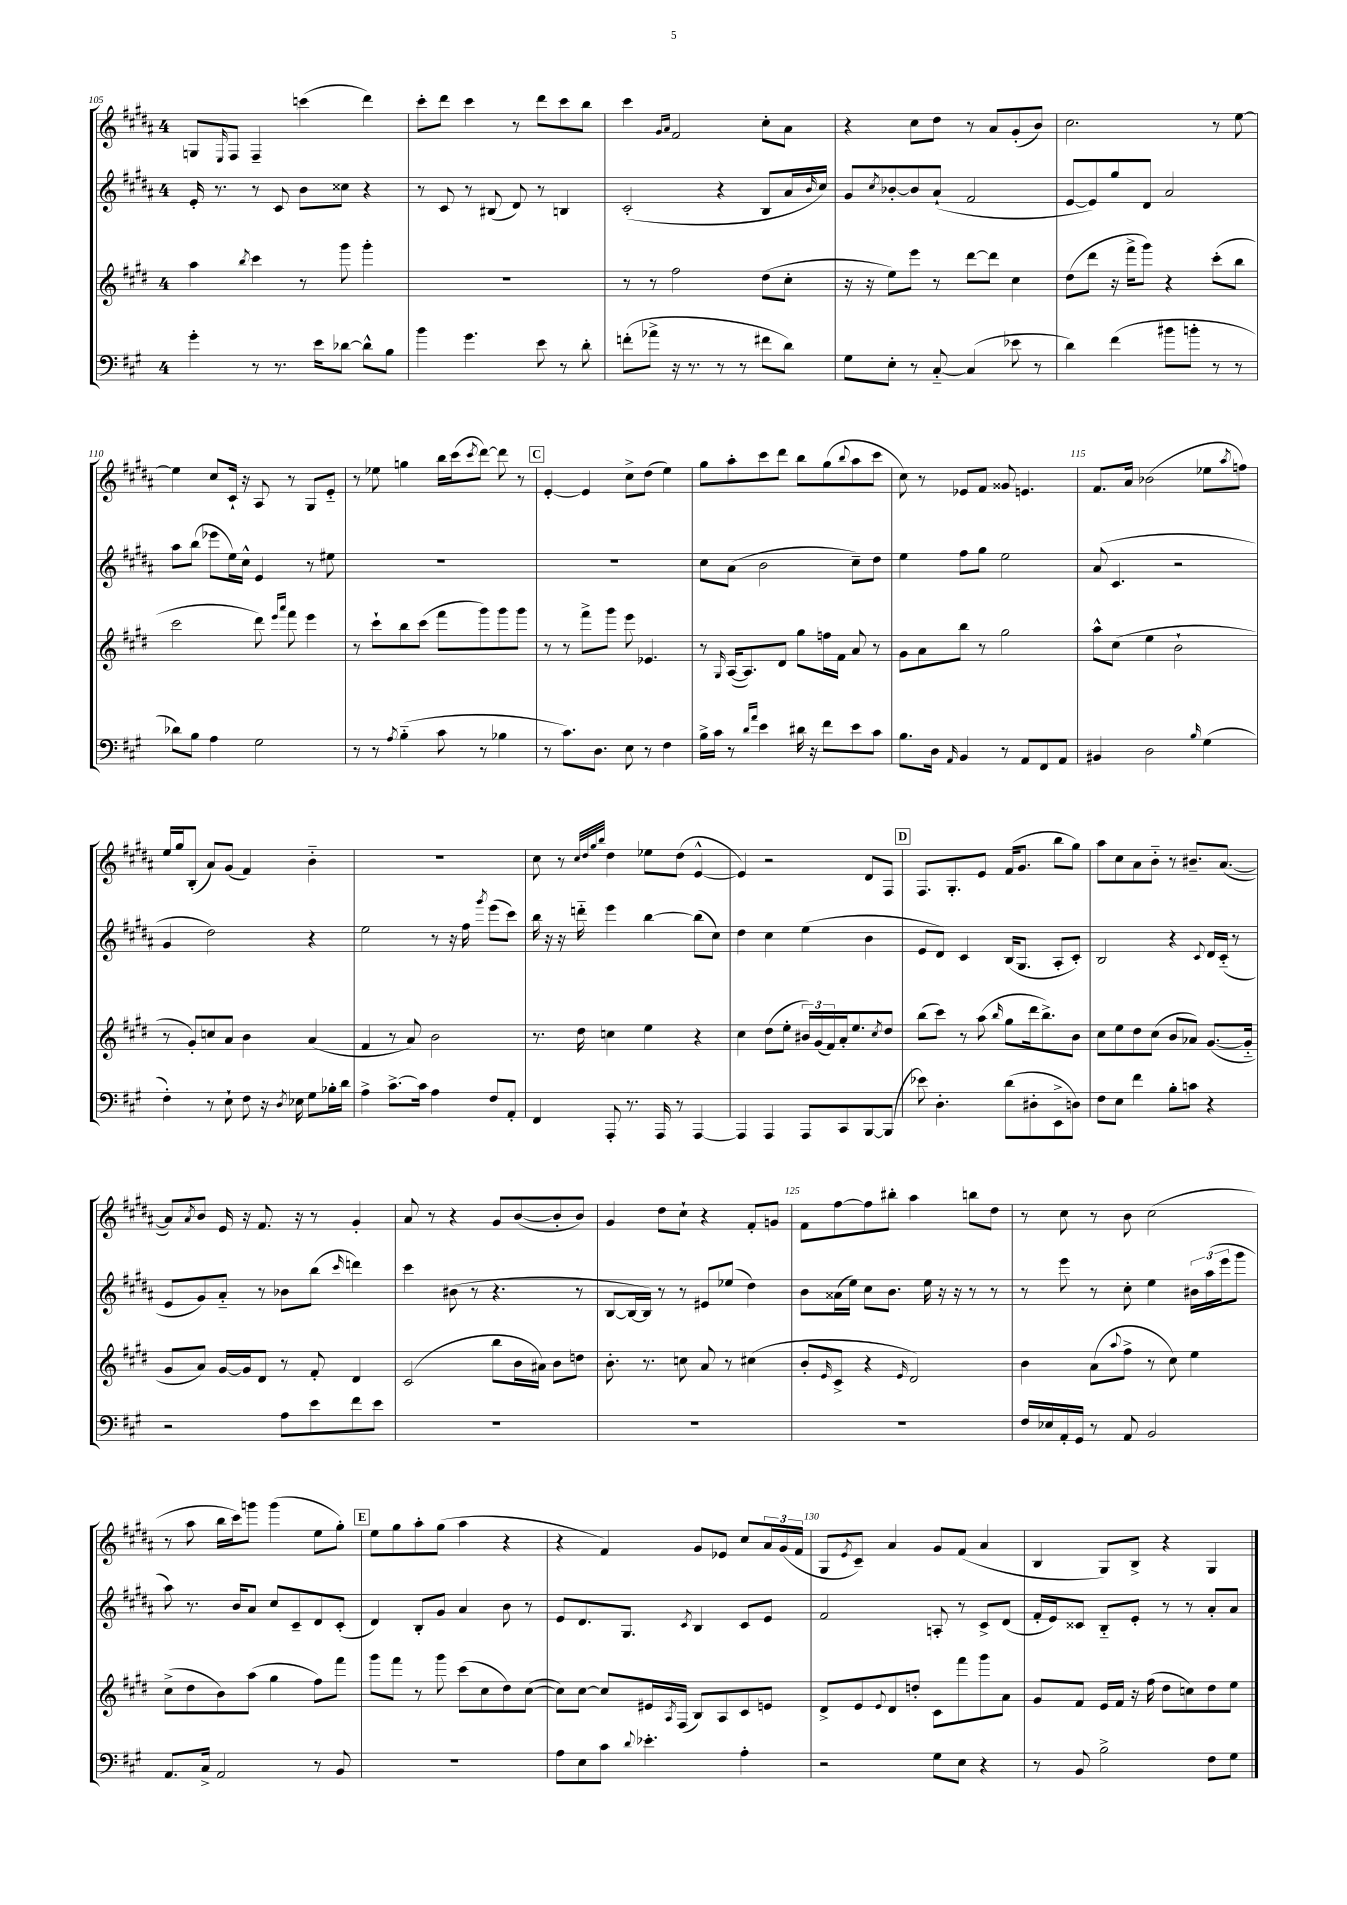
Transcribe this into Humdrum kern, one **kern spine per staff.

**kern	**kern	**kern	**kern
*staff4	*staff3	*staff2	*staff1
*clefF4	*clefG2	*clefG2	*clefG2
*k[f#c#g#]	*k[f#c#g#d#]	*k[f#c#g#d#a#]	*k[f#c#g#d#a#]
*M4/4	*M4/4	*M4/4	*M4/4
4g#'	4aa	16e'	8G
.	.	8.r	.
.	.	.	16qqE
.	.	.	8F#
.	8qbb	.	.
8r	4ccc#	8r	4F#~
8.r	.	8c#	.
.	8r	8b	(4ccc
16e	.	.	.
[8d-	8ggg#	8cc##	.
8d-^^]	4ggg#'	4r	4ddd#)
8B	.	.	.
=	=	=	=
4b	1r	8r	8ccc#'
.	.	8c#	8ddd#
4.g#	.	8r	4ccc#
.	.	(8B#	.
.	.	8d#)	8r
8e	.	8r	8ddd#
8r	.	4B	8ccc#
8d'	.	.	8bb
=	=	=	=
(8f'	8r	(2c#'	4ccc#
8a-^	8r	.	.
.	.	.	16qqg#
.	.	.	16qqa#
16r	2ff#	.	2f#
8.r	.	.	.
8r	.	4r	.
8r	.	.	.
8f#	(8dd#	8B	8cc#'
8d)	8cc#'	16a#	8a#
.	.	16qqb	.
.	.	16cc#)	.
=	=	=	=
8G#	16r	8g#	4r
.	16r	.	.
.	.	8qcc#	.
8E'	8ee)	[8b-'	.
8r	8eee	8b-]	8cc#
[8C#'~	8r	(8a#`	8dd#
(4C#]	[8ddd#	2f#	8r
.	8ddd#]	.	8a#
8e-	4cc#	.	(8g#'
8r	.	.	8b)
=	=	=	=
4d)	(8dd#	[8e	2.cc#
.	8ddd#	8e])	.
(4f#	16r	8gg#	.
.	16fff#^	.	.
.	8ggg#)	8d#	.
8b#	4r	2a#	.
8b'	.	.	.
8r	(8ccc#'	.	8r
8r	8bb	.	[8ee
=	=	=	=
8d-)	2ccc#	8aa#	4ee]
8B	.	(8bb	.
4A	.	8eee-	8cc#
.	.	16ee)	16c#`
.	.	16cc#^^	16r
2G#	8ddd#)	4e	8A#
.	16qqeee	.	.
.	16qqaaa	.	.
.	8fff#	.	8r
.	4eee	8r	8G#
.	.	8ee#	8e'~
=	=	=	=
8r	8r	1r	8r
8r	8ccc#`	.	8ee-
8qA	.	.	.
(4B'~	8bb	.	4gg
.	(8ccc#	.	.
8c#	8fff#	.	16bb
.	.	.	(16ccc#
.	.	.	8qccc#
8r	8ggg#)	.	[8ddd#)
4B-	8ggg#	.	8ddd#]
.	8ggg#	.	8r
=	=	=	=
8r	8r	1r	[4e'
8.c#)	8r	.	.
.	8fff#^	.	4e]
8.D	.	.	.
.	8ggg#	.	.
8E	8eee	.	8cc#^
8r	4.e-	.	(8dd#
4F#	.	.	4ee)
=	=	=	=
16B^	8r	8cc#	8gg#
16c#	.	.	.
.	16qqG#	.	.
8r	([16A	(8a#	8aa#'
.	8.A])	.	.
16qqd	.	.	.
16qqa	.	.	.
4e	.	2b	8ccc#
.	8d#	.	8ddd#
16d#	8gg#	.	8bb
16r	.	.	.
8f#	16ff	.	(8gg#
.	16f#	.	.
.	.	.	8qqbb
8e	8a	8cc#~)	8aa#
8c#	8r	8dd#	8ccc#
=	=	=	=
8.B	8g#	4ee	8cc#)
.	8a	.	8r
16D	.	.	.
16qqAA	.	.	.
4BB	8bb	8ff#	8e-
.	8r	8gg#	8f#
8r	2gg#	2ee	8g##
8AA	.	.	4.e
8FF#	.	.	.
8AA	.	.	.
=	=	=	=
4BB#	8aa^^	(8a#	8.f#
.	(8cc#	4.c#	.
.	.	.	16a#
2D	4ee	.	(2b-
.	2b`	2r	.
16qqB	.	.	.
(4G#	.	.	8ee-
.	.	.	8qaa#
.	.	.	8ff)
=	=	=	=
4F#')	8r	4g#	16ee
.	.	.	16gg#
.	8g#')	.	(8B'
8r	8cc	2dd#)	8a#)
8E`	8a	.	(8g#
8F#	4b	.	4f#)
16r	.	.	.
8qD	.	.	.
16E-	.	.	.
8G#	(4a	4r	4b'~
16B-'	.	.	.
16d	.	.	.
=	=	=	=
4A^	4f#	2ee	1r
[8.c#^	8r	.	.
.	8a)	.	.
16c#]	.	.	.
4A	2b	8r	.
.	.	16r	.
.	.	16ff#	.
.	.	8qggg#	.
8F#	.	(8eee	.
8AA'	.	8ccc#)	.
=	=	=	=
4FF#	8.r	16bb	8cc#
.	.	16r	.
.	.	16r	8r
.	16dd#	16ddd'~	.
.	.	.	32qqcc#
.	.	.	32qqdd#
.	.	.	32qqgg#
.	.	.	32qqbb
8AAA'	4cc	4eee	4dd#
8.r	.	.	.
.	4ee	[4bb	8ee-
16AAA	.	.	.
8r	.	.	(8dd#
[4AAA	4r	(8bb]	[4e^^
.	.	8cc#)	.
=	=	=	=
4AAA]	4cc#	4dd#	4e])
4AAA	(8dd#	4cc#	2r
.	8ee'	.	.
8AAA	24b#)	(4ee	.
.	(24g#	.	.
.	24f#)	.	.
8CC#	16a'	.	.
.	8.ee	.	.
[8BBB	.	4b	8d#
.	8qcc#	.	.
(8BBB]	8dd#	.	8F#
=	=	=	=
8e-)	(8bb	8e	8.F#
4.D'	8ccc#)	8d#)	.
.	.	.	8.G#'
.	8r	4c#	.
.	(8aa	.	8e
.	16qqbb	.	.
(8d	8gg#	(16B	(16f#
.	.	8.G#	8.g#
8D#'	16ddd#	.	.
.	8.bb^)	.	.
8EE^	.	8A#'	8bb
8D)	8b	8c#')	8gg#)
=	=	=	=
8F#	8cc#	2B	8aa#
8E	8ee	.	8cc#
4f#	8dd#	.	8a#
.	(8cc#	.	8b'~
8B'	8b	4r	8r
8c	8a-)	.	8.b#~
.	.	8qqc#	.
4r	([8.g#	16d#	.
.	.	(16c#'~	([8.a#
.	.	8r	.
.	16g#'~]	.	.
=	=	=	=
2r	8g#	8e	8a#])
.	.	.	8qa#
.	8a)	8g#)	8b
.	[16g#	8a#'~	16e
.	16g#]	.	16r
.	8d#	8r	8.f#
8A	8r	8b-	.
.	.	.	16r
8e	8f#'	(8bb	8r
.	.	16qqccc#	.
8f#	4d#	4ddd)	4g#'
8e	.	.	.
=	=	=	=
1r	(2c#	4ccc#	8a#
.	.	.	8r
.	.	(8b#	4r
.	.	8r	.
.	8bb	4.r	8g#
.	16b	.	([8b
.	16a#)	.	.
.	8b	.	8b']
.	8dd	8r	8b)
=	=	=	=
1r	8.b'	[8B	4g#
.	.	16B_	.
.	8.r	16B])	.
.	.	8r	8dd#
.	8cc	8r	8cc#`
.	8a	8e#	4r
.	8r	(8ee-	.
.	(4cc#	4dd#)	8f#'
.	.	.	8g
=	=	=	=
1r	8b'	8b	8f#
.	16qqe	.	.
.	8c#^	(16a##	[8ff#
.	.	16ee)	.
.	4r	8cc#	8ff#]
.	.	8.b	8bb#'
.	16qqe	.	.
.	2d#)	.	4aa#
.	.	16ee	.
.	.	16r	.
.	.	16r	.
.	.	8r	8bb
.	.	8r	8dd#
=	=	=	=
16F#	4b	8r	8r
16E-	.	.	.
16AA'	.	8eee	8cc#
16GG#	.	.	.
8r	(8a	8r	8r
.	8qqaa	.	.
8AA	8ff#^	8cc#'	8b
2BB	8r	4ee	(2cc#
.	8cc#)	.	.
.	4ee	24b#	.
.	.	(24aa#	.
.	.	24eee	.
.	.	8ggg#	.
=	=	=	=
8.AA	(8cc#^	8aa#)	8r
.	8dd#	8.r	8aa#
16C#^	.	.	.
2AA	8b)	.	16bb
.	.	16b	16ccc#)
.	(8aa	8a#	8ggg
.	4gg#	8cc#	(4ggg
.	.	8c#~	.
8r	8ff#)	8d#	8ee
8BB	8fff#	(8c#'	8gg#')
=	=	=	=
1r	8ggg#	4d#)	8ee
.	8fff#	.	8gg#
.	8r	8B'	8aa#'
.	8ggg#	8g#	(8gg#
.	(8ccc#	4a#	4aa#
.	8cc#	.	.
.	8dd#)	8b	4r
.	([8cc#	8r	.
=	=	=	=
8A	8cc#])	8e	4r
8E	[8cc#	8.d#	.
8c#	8cc#]	.	4f#)
.	.	8.G#	.
8qqd	.	.	.
4.e-'	16e#	.	.
.	8qA	.	.
.	(16F#	.	.
.	.	8qc#	.
.	8B)	4B	8g#
.	8A	.	8e-
4A'	8c#	8c#	8cc#
.	8e	8e	24a#
.	.	.	(24g#
.	.	.	24f#
=	=	=	=
2r	8d#^	2f#	8G#
.	.	.	8qe
.	8e	.	8c#~)
.	8qqe	.	.
.	8d#	.	4a#
.	8dd'	.	.
8G#	8c#	8A'	8g#
8E	8fff#	8r	(8f#
4r	8ggg#	8c#^	4a#
.	8a	(8d#	.
=	=	=	=
8r	8g#	16f#'	4B
.	.	16e)	.
8BB	8f#	8c##	.
2B^	16e	8B'~	8G#)
.	16f#	.	.
.	16r	8e'	8B^
.	(16ff#	.	.
.	8dd#	8r	4r
.	8cc)	8r	.
8F#	8dd#	8a#'	4G#
8G#	8ee	8a#	.
==	==	==	==
*-	*-	*-	*-
